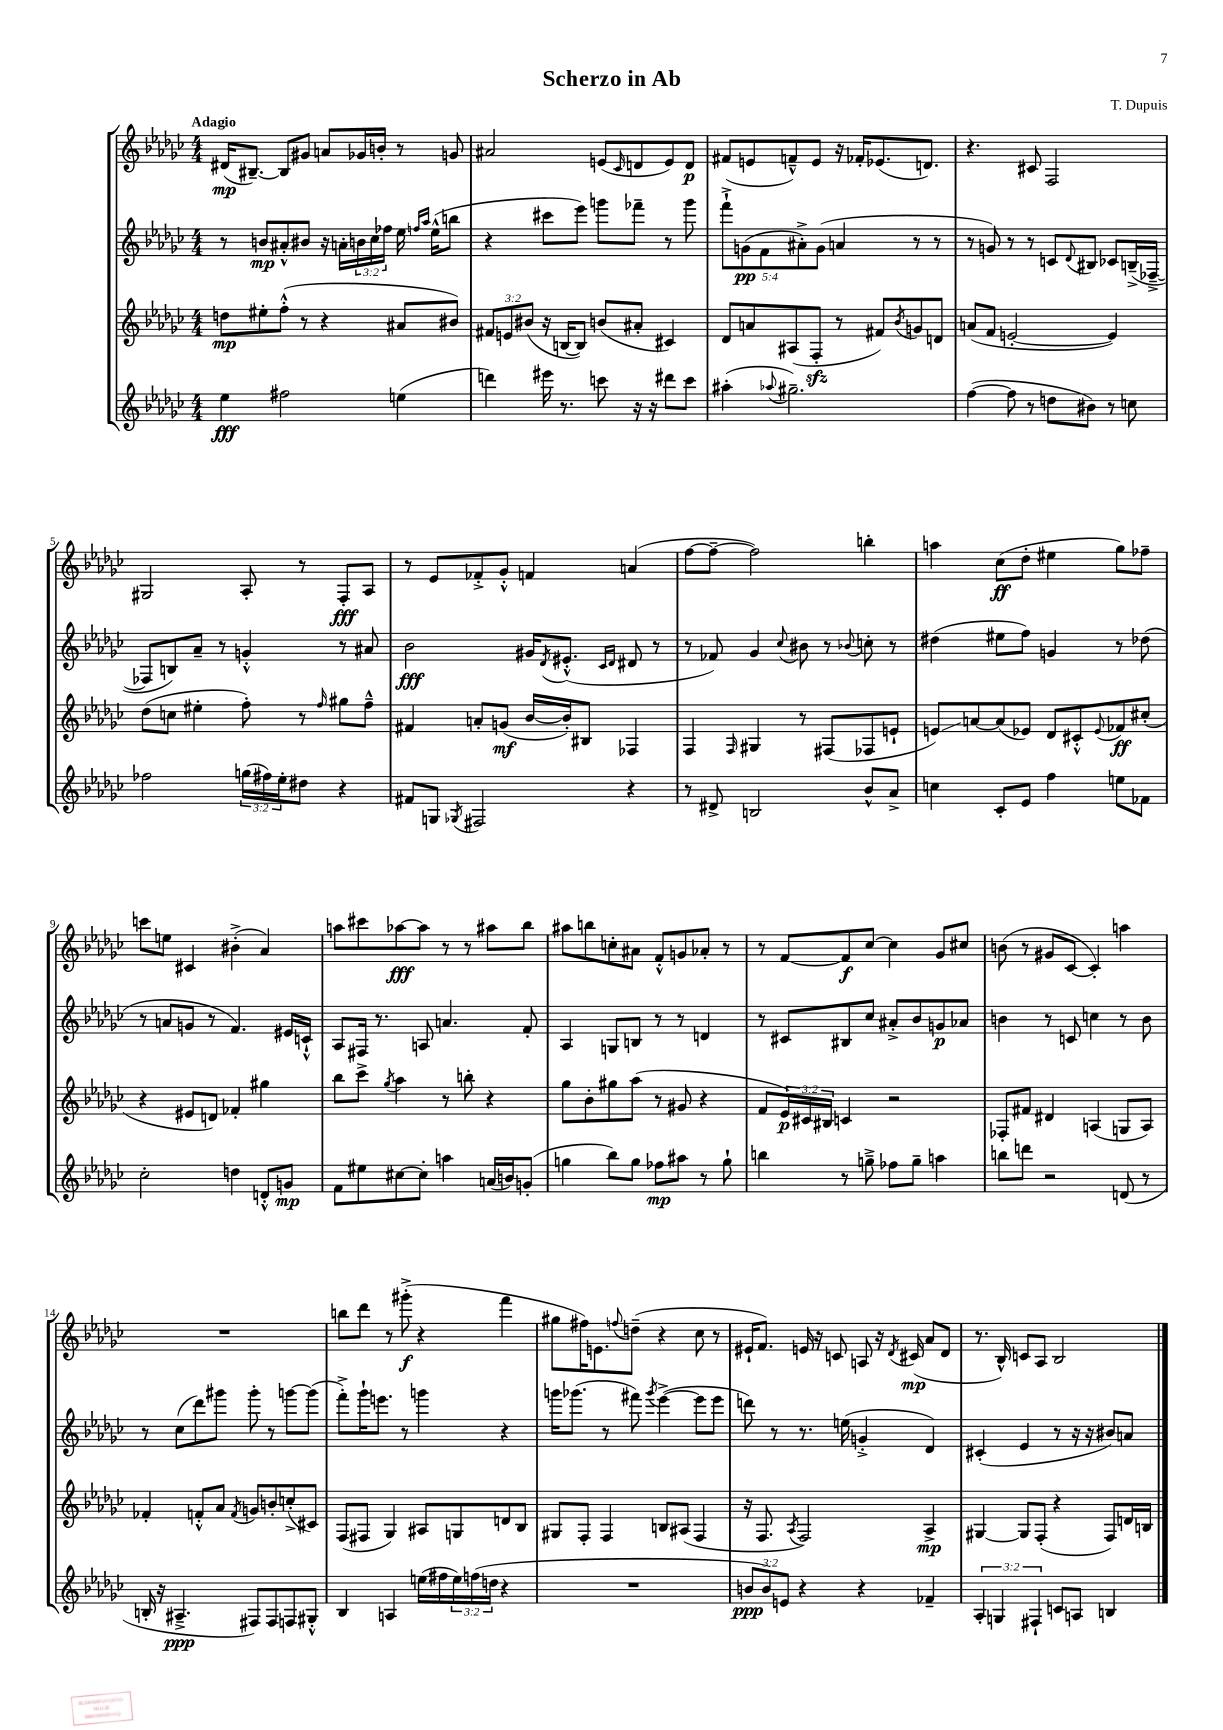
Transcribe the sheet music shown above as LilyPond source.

\header { title = "Scherzo in Ab" composer = "T. Dupuis" }
<<
\new StaffGroup <<
\new Staff = "s0" {
    \clef treble \key ges \major \numericTimeSignature \time 4/4 \tempo "Adagio"
    dis'16\mp( bis8.~--) bis8 gis'8 a'8 ges'16 b'16-. r8 g'8 |
    ais'2 e'8( \grace { ces'16 } d'8 e'8) d'8\p |
    fis'8( e'8 f'8---^) e'8 r16 fes'16-. ees'8.( d'8.) |
    r4. cis'8 f2 |
    gis2 aes8-. r8 f8-.\fff aes8 |
    r8 ees'8 fes'8-.-> ges'8-.-^ f'4 a'4( |
    f''8~ f''8~-- f''2) b''4-. |
    a''4 ces''8\ff( des''8-. eis''4 ges''8) fes''8-- |
    c'''8 e''8 cis'4 bis'4-.->( aes'4) |
    a''8 cis'''8 aes''8~\fff aes''8 r8 r8 ais''8 bes''8 |
    ais''8 b''8 c''8-. ais'8 f'8-.-^ g'8 aes'8-. r8 |
    r8 f'8~ f'8\f ces''8~ ces''4 ges'8 cis''8 |
    b'8( r8 gis'8 ces'8~ ces'4-.) a''4 |
    R1 |
    b''8 des'''8 r8 gis'''8-.->\f( r4 f'''4 |
    gis''8 fis''16) e'8. \appoggiatura { f''8 } d''8--( r4 ces''8 r8 |
    eis'16-! f'8.) e'16 r16 c'8 a8 r16 \acciaccatura { des'8 } cis'16\mp( aes'8 des'8 |
    r8. bes16-^) c'8 aes8 bes2 \bar "|." |
}
\new Staff = "s1" {
    \clef treble \key ges \major \numericTimeSignature \time 4/4 \override Staff.TupletNumber.text = #tuplet-number::calc-fraction-text
    r8 b'8\mp ais'8-.-^ bis'8 r16 a'16-. \tuplet 3/2 { b'16 ces''16 fes''16 } ees''16 \grace { f''16 aes''16 } ees''16-^( b''8 |
    r4 cis'''8 ees'''8) g'''8 fes'''8-- r8 g'''8 |
    \tuplet 5/4 { f'''8-!-> g'8\pp( f'8 ais'8-.->) g'8( } a'4 r8 r8 |
    r8 g'8) r8 r8 c'8 \appoggiatura { des'8 } bis8 ces'8 b16--->( fes16~---> |
    fes8 b8) aes'8-- r8 g'4-.-^ r8 ais'8 |
    bes'2\fff gis'16 \acciaccatura { des'8 } eis'8.-.-^( \grace { ces'16 des'16 } dis'8 r8 |
    r8 fes'8) ges'4 \appoggiatura { ces''8 } bis'8 r8 \appoggiatura { bes'8 } c''8-. r8 |
    dis''4( eis''8 f''8) g'4 r8 des''8( |
    r8 a'8 g'8 r8 f'4.) eis'16 c'16-!-^ |
    aes8 fis16 r8. a8 a'4. f'8-. |
    aes4 g8 b8 r8 r8 d'4 |
    r8 cis'8 bis8 ces''8 ais'8-.-> bes'8 g'8\p aes'8 |
    b'4 r8 c'8 c''4 r8 b'8 |
    r8 ces''8( des'''8) gis'''8 gis'''8-. r8 g'''8~ g'''8( |
    f'''8-.->) ges'''16-! e'''8. r8 g'''4 r4 |
    g'''16 ges'''8.( r8 fis'''8) \acciaccatura { ges'''8 } ees'''4~->( ees'''8 ees'''8 |
    d'''8) r8 r8. e''16( g'4-.-> des'4) |
    cis'4-.( ees'4 r8 r16 r16 bis'8) a'8 \bar "|." |
}
\new Staff = "s2" {
    \clef treble \key ges \major \numericTimeSignature \time 4/4 \override Staff.TupletNumber.text = #tuplet-number::calc-fraction-text
    d''8\mp eis''8-. f''8-.-^( r8 r4 ais'8 bis'8) |
    \tuplet 3/2 { fis'8 e'8 bis'8( } r16 b16~ b8) b'8( ais'8-. cis'4) |
    des'8 a'8 ais8( f8-.\sfz r8 fis'8) \acciaccatura { bes'8 } g'8 d'8 |
    a'8( f'8 e'2~-. e'4) |
    des''8( c''8 eis''4-. f''8-.) r8 \grace { f''16 } gis''8 f''8---^ |
    fis'4 a'8-. g'8\mf( bes'16~ bes'16-.) bis8 fes4 |
    f4 \grace { f16 } gis4 r8 fis8( fes8 e'8-! |
    e'8\glissando) a'8~ a'8( ees'8) des'8 cis'8-.-^ \appoggiatura { ees'8 } fes'8\ff cis''8-.( |
    r4 eis'8 d'8) fes'4-. gis''4 |
    bes''8 ces'''8-> \acciaccatura { ges''8 } aes''4 r8 b''8-. r4 |
    ges''8 bes'8-. gis''8 aes''8( r8 gis'8 r4 |
    f'8 \tuplet 3/2 { ees'16\p) cis'16 bis16 } c'4 r2 |
    fes8-. fis'8 dis'4 a4( g8 a8) |
    fes'4-. f'8-.-^ aes'8 \acciaccatura { f'8 } g'8 b'8-. c''8-.->( cis'8) |
    f8( fis8 ges4) ais8 g8 d'8 bes8 |
    gis8 f8-. f4 b8 ais8( f4 |
    r16 f8. \acciaccatura { aes8 } f2) aes4->\mp |
    gis4~ gis8 f8-.( r4 f8) d'16 b16 \bar "|." |
}
\new Staff = "s3" {
    \clef treble \key ges \major \numericTimeSignature \time 4/4 \override Staff.TupletNumber.text = #tuplet-number::calc-fraction-text
    ees''4\fff fis''2 e''4( |
    d'''4) eis'''16 r8. c'''8 r16 r16 dis'''8 c'''8 |
    ais''4-.( \appoggiatura { aes''8 } gis''2.--) |
    f''4~( f''8 r8 d''8 bis'8) r8 c''8 |
    fes''2 \tuplet 3/2 { g''16( fis''16) ees''16-. } dis''8 r4 |
    fis'8 g8 \acciaccatura { ges8 } fis2 r4 |
    r8 dis'8-> b2 bes'8-^ aes'8-> |
    c''4 ces'8-. ees'8 f''4 e''8 fes'8 |
    ces''2-. d''4 d'8-.-^ g'8\mp |
    f'8 eis''8 cis''8~ cis''8-. a''4 a'16( b'16) g'8-.( |
    g''4 bes''8) g''8 fes''8\mp ais''8 r8 g''8-! |
    b''4 r8 g''8---> fes''8 g''8-- a''4 |
    b''8 d'''8 r2 d'8( r8 |
    b16-. r16 ais4.--->\ppp fis8) fis8 f8 gis8-.-^ |
    bes4 a4 e''16( fis''16 \tuplet 3/2 { e''16) f''16( d''16 } r4 |
    R1 |
    \tuplet 3/2 { b'8\ppp b'8) e'8 } r4 r4 fes'4-- |
    \tuplet 3/2 { aes4-. g4 fis4-! } c'8 a8 b4 \bar "|." |
}
>>
>>
